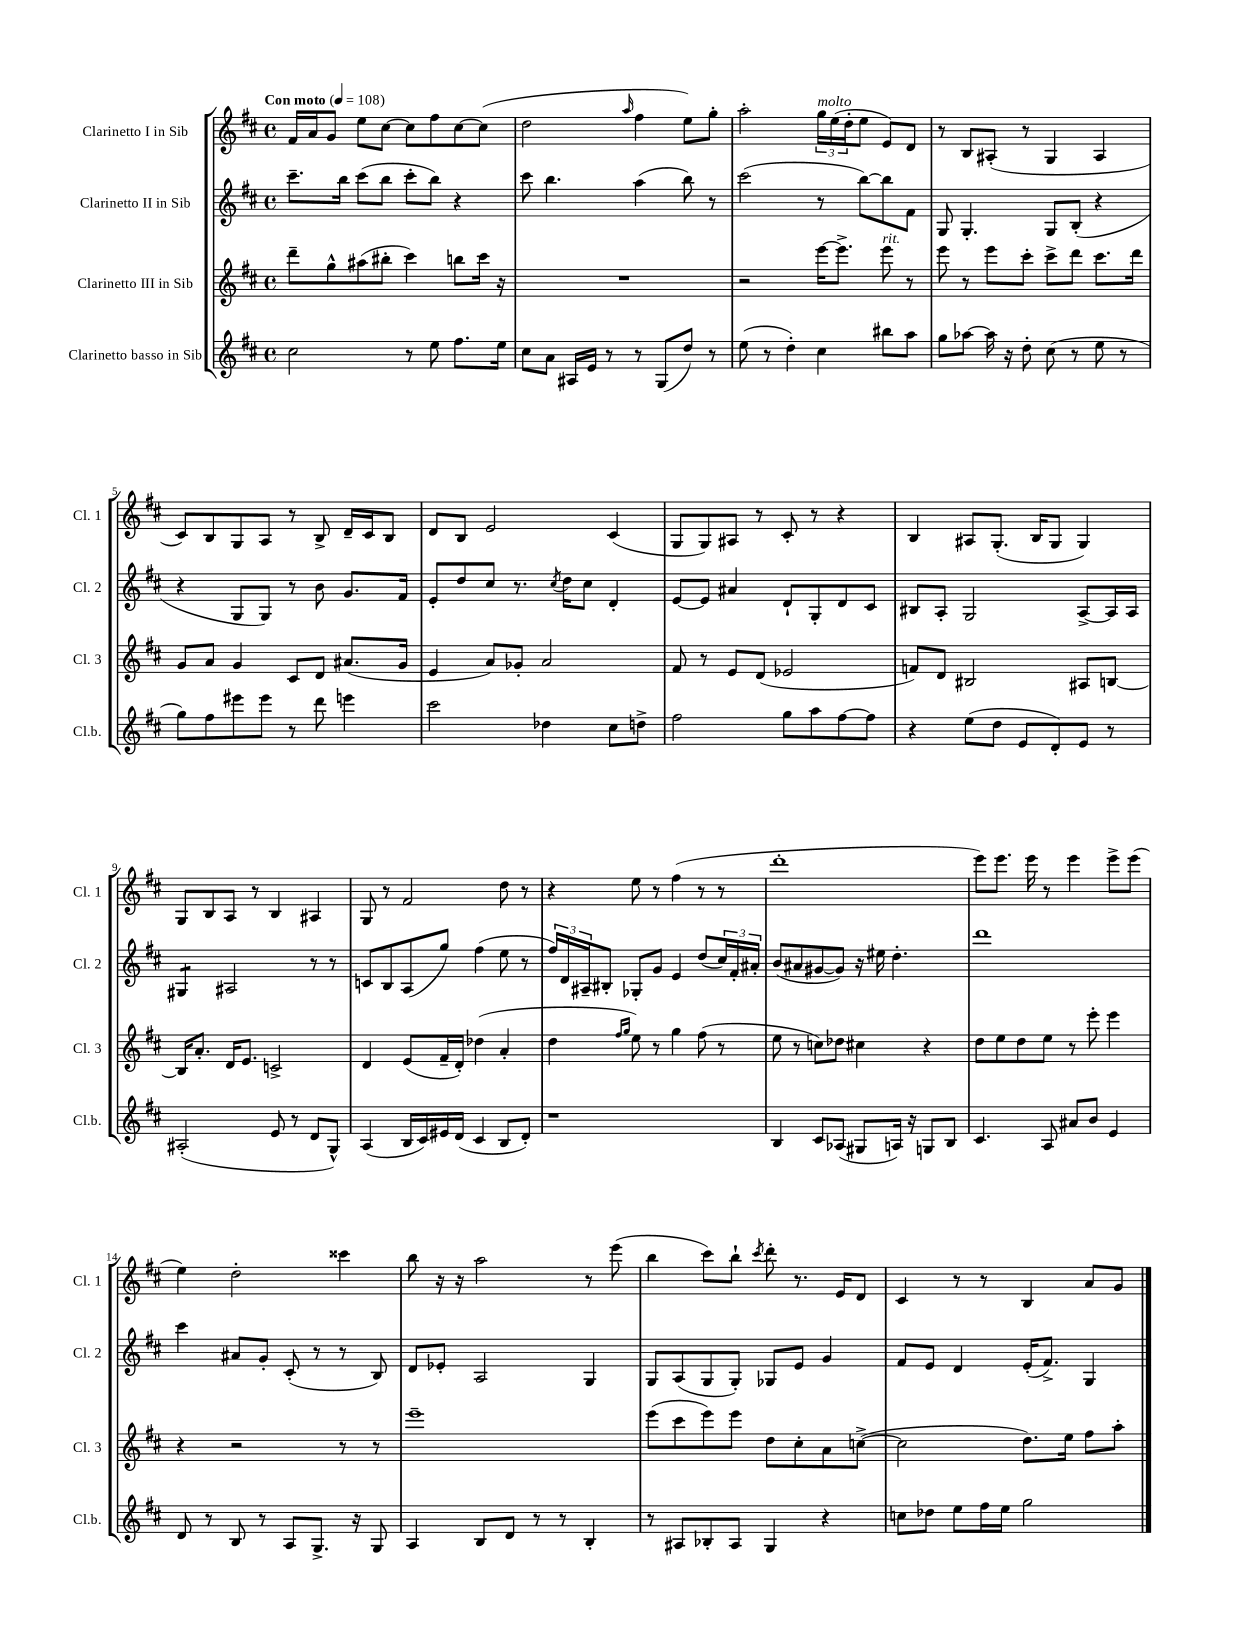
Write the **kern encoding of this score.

**kern	**kern	**kern	**kern
*staff4	*staff3	*staff2	*staff1
*clefG2	*clefG2	*clefG2	*clefG2
*k[f#c#]	*k[f#c#]	*k[f#c#]	*k[f#c#]
*M4/4	*M4/4	*M4/4	*M4/4
*met(c)	*met(c)	*met(c)	*met(c)
*MM108	*MM108	*MM108	*MM108
2cc#	8ddd~	8.ccc#~	16f#
.	.	.	16a
.	8gg^^	.	8g
.	.	16bb	.
.	(8aa#	(8ccc#	8ee
.	8bb#'	8bb	[8cc#
8r	4ccc#)	8ccc#'	8cc#]
8ee	.	8bb)	8ff#
8.ff#	8bb	4r	[8cc#
.	16ccc#	.	(8cc#]
16ee	16r	.	.
=	=	=	=
8cc#	1r	8ccc#	2dd
8a	.	4.bb	.
16A#	.	.	.
16e	.	.	.
8r	.	.	.
.	.	.	16qqaa
8r	.	(4aa	4ff#
(8G	.	.	.
8dd)	.	8bb)	8ee)
8r	.	8r	8gg'
=	=	=	=
(8ee	2r	(2ccc#	2aa'
8r	.	.	.
4dd')	.	.	.
4cc#	[16eee	8r	24gg
.	.	.	(24ee
.	8.eee^]	.	.
.	.	.	24dd'
.	.	[8bb)	8ee
8bb#	8eee	8bb]	8e)
8aa	8r	8f#	8d
=	=	=	=
8gg	8eee	8G	8r
[8aa-	8r	4.G'	8B
16aa-]	8eee	.	(8A#'
16r	.	.	.
8dd'	8ccc#'	.	8r
(8cc#	8ccc#^	8G	4G
8r	8ddd	(8B'	.
8ee	8.ccc#	4r	4A#
8r	.	.	.
.	16ddd	.	.
=	=	=	=
8gg)	8g	4r	8c#)
8ff#	8a	.	8B
8eee#	4g	8G	8G
8eee#	.	8G)	8A
8r	8c#	8r	8r
8ddd	8d	8b	8B^
4eee	(8.a#	8.g	16d~
.	.	.	16c#
.	.	.	8B
.	16g	16f#	.
=	=	=	=
2ccc#	4e	8e'	8d
.	.	8dd	8B
.	8a)	8cc#	2e
.	8g-'	8.r	.
4dd-	2a	.	.
.	.	8qcc#	.
.	.	16dd	.
.	.	8cc#	.
8cc#	.	4d'	(4c#
8dd^	.	.	.
=	=	=	=
2ff#	8f#	[8e	8G
.	8r	8e]	8G)
.	8e	4a#	8A#
.	(8d	.	8r
8gg	2e-	8d`	8c#'
8aa	.	8G'	8r
[8ff#	.	8d	4r
8ff#]	.	8c#	.
=	=	=	=
4r	8f)	8B#	4B
.	8d	8A'	.
(8ee	2B#	2G	8A#
8dd	.	.	(8.G'
8e	.	.	.
.	.	.	16B
8d')	.	.	8G
8e	8A#	[8A^	4G)
8r	[8B	16A]	.
.	.	16A	.
=	=	=	=
(2A#'	16B]	4G#	8G
.	8.a'	.	.
.	.	.	8B
.	16d	2A#	8A
.	8.e	.	.
.	.	.	8r
8e	2c^	.	4B
8r	.	.	.
8d	.	8r	4A#
8G^^)	.	8r	.
=	=	=	=
(4A	4d	8c	8G
.	.	8B	8r
16B	(8e	(8A	2f#
16c#)	.	.	.
16e#	16f#~	8gg)	.
(16d	16d')	.	.
4c#	(4dd-	(4ff#	.
8B	4a'	8ee	8dd
8d')	.	8r	8r
=	=	=	=
1r	4dd	24ff#)	4r
.	.	24d	.
.	.	24A#~	.
.	.	8B#'	.
.	16qqff#	.	.
.	16qqgg	.	.
.	8ee)	8G-'	8ee
.	8r	8g	8r
.	4gg	4e	(4ff#
.	(8ff#	(8dd	8r
.	8r	24cc#)	8r
.	.	24f#'	.
.	.	24a#'	.
=	=	=	=
4B	8ee	(8b	1ddd'
.	8r	8a#	.
8c#	8cc)	[8g#	.
(8A-	8dd-	8g#])	.
8G#	4cc#	16r	.
.	.	16ee#	.
16A)	.	4.dd'	.
16r	.	.	.
8G	4r	.	.
8B	.	.	.
=	=	=	=
4.c#	8dd	1ddd	8eee)
.	8ee	.	8.eee
.	8dd	.	.
.	.	.	16eee
8A	8ee	.	8r
8a#	8r	.	4eee
8b	8eee'	.	.
4e	4eee	.	8eee^
.	.	.	(8eee
=	=	=	=
8d	4r	4ccc#	4ee)
8r	.	.	.
8B	2r	8a#	2dd'
8r	.	8g'	.
8A	.	(8c#'	.
8.G^	.	8r	.
.	8r	8r	4ccc##
16r	.	.	.
8G	8r	8B)	.
=	=	=	=
4A	1eee~	8d	8bb
.	.	8e-'	16r
.	.	.	16r
8B	.	2A	2aa
8d	.	.	.
8r	.	.	.
8r	.	.	.
4B'	.	4G	8r
.	.	.	(8eee
=	=	=	=
8r	(8eee	8G	4bb
8A#	8ccc#	(8A	.
8B-'	8eee)	8G	8ccc#)
8A#	8eee	8G')	8bb`
.	.	.	8qccc#
4G	8dd	8G-	8ddd'
.	8cc#'	8e	8.r
4r	8a	4g	.
.	.	.	16e
.	([8cc^	.	8d
=	=	=	=
8cc	2cc]	8f#	4c#
8dd-	.	8e	.
8ee	.	4d	8r
16ff#	.	.	8r
16ee	.	.	.
2gg	8.dd)	(16e'	4B
.	.	8.f#^)	.
.	16ee	.	.
.	8ff#	4G	8a
.	8aa'	.	8g
==	==	==	==
*-	*-	*-	*-
